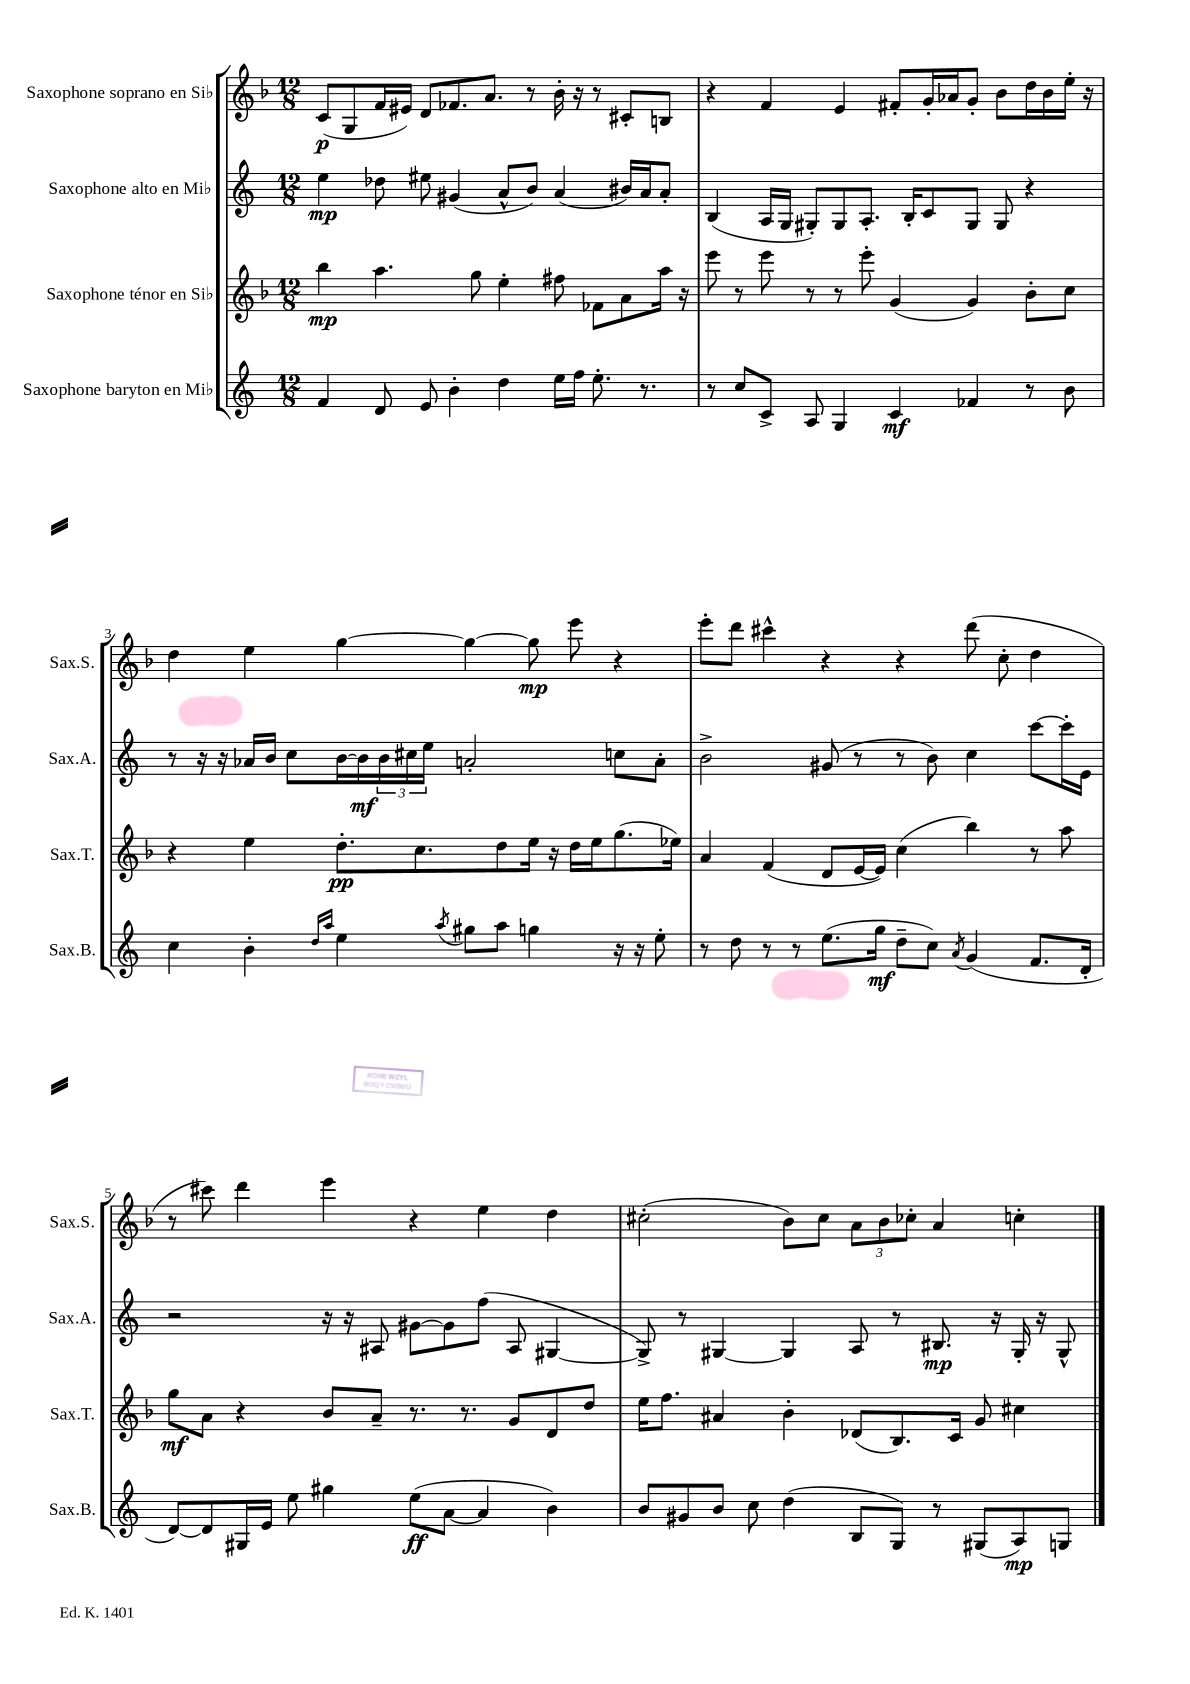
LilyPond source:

<<
\new StaffGroup <<
\new Staff = "s0" \with { instrumentName = "Saxophone soprano en Sib" shortInstrumentName = "Sax.S." } {
    \clef treble \key f \major \numericTimeSignature \time 12/8
    c'8\p( g8 f'16 eis'16) d'8 fes'8. a'8. r8 bes'16-. r16 r8 cis'8-. b8 |
    r4 f'4 e'4 fis'8-. g'16-. aes'16 g'8-. bes'8 d''16 bes'16 e''16-. r16 |
    d''4 e''4 g''4~ g''4~ g''8\mp e'''8 r4 |
    e'''8-. d'''8 cis'''4-^ r4 r4 d'''8( c''8-. d''4 |
    r8 cis'''8) d'''4 e'''4 r4 e''4 d''4 |
    cis''2-.( bes'8) cis''8 \tuplet 3/2 { a'8 bes'8 ces''8-. } a'4 c''4-. \bar "|." |
}
\new Staff = "s1" \with { instrumentName = "Saxophone alto en Mib" shortInstrumentName = "Sax.A." } {
    \clef treble \key c \major \numericTimeSignature \time 12/8
    e''4\mp des''8 eis''8 gis'4( a'8-^ b'8) a'4( bis'16) a'16 a'8-. |
    b4( a16 g16 gis8-.) gis8 a8.-. b16-. c'8 gis8 gis8 r4 |
    r8 r16 r16 aes'16 b'16 c''8 b'16~ b'16\mf \tuplet 3/2 { b'16 cis''16 e''16 } a'2-. c''8 a'8-. |
    b'2-> gis'8( r8 r8 b'8) c''4 c'''8~ c'''16-. e'16 |
    r2 r16 r16 ais8 gis'8~ gis'8 f''8( ais8 gis4~ |
    gis8->) r8 gis4~ gis4 a8 r8 bis8.\mp r16 gis16-. r16 gis8-^ \bar "|." |
}
\new Staff = "s2" \with { instrumentName = "Saxophone ténor en Sib" shortInstrumentName = "Sax.T." } {
    \clef treble \key f \major \numericTimeSignature \time 12/8
    bes''4\mp a''4. g''8 e''4-. fis''8 fes'8 a'8 a''16 r16 |
    e'''8 r8 e'''8 r8 r8 e'''8-. g'4( g'4) bes'8-. c''8 |
    r4 e''4 d''8.-.\pp c''8. d''8 e''16 r16 d''16 e''16 g''8.( ees''16) |
    a'4 f'4( d'8 e'16~ e'16) c''4( bes''4) r8 a''8 |
    g''8\mf a'8 r4 bes'8 a'8-- r8. r8. g'8 d'8 d''8 |
    e''16 f''8. ais'4 bes'4-. des'8( bes8.) c'16 g'8 cis''4 \bar "|." |
}
\new Staff = "s3" \with { instrumentName = "Saxophone baryton en Mib" shortInstrumentName = "Sax.B." } {
    \clef treble \key c \major \numericTimeSignature \time 12/8
    f'4 d'8 e'8 b'4-. d''4 e''16 f''16 e''8.-. r8. |
    r8 c''8 c'8-> a8 g4 c'4\mf fes'4 r8 b'8 |
    c''4 b'4-. \grace { d''16 a''16 } e''4 \acciaccatura { a''8 } gis''8 a''8 g''4 r16 r16 e''8-. |
    r8 d''8 r8 r8 e''8.( g''16\mf d''8-- c''8) \acciaccatura { a'8 } g'4( f'8. d'16-. |
    d'8~) d'8 gis16 e'16 e''8 gis''4 e''8\ff( a'8~ a'4 b'4) |
    b'8 gis'8 b'8 c''8 d''4( b8 g8) r8 gis8( a8\mp) g8 \bar "|." |
}
>>
>>
